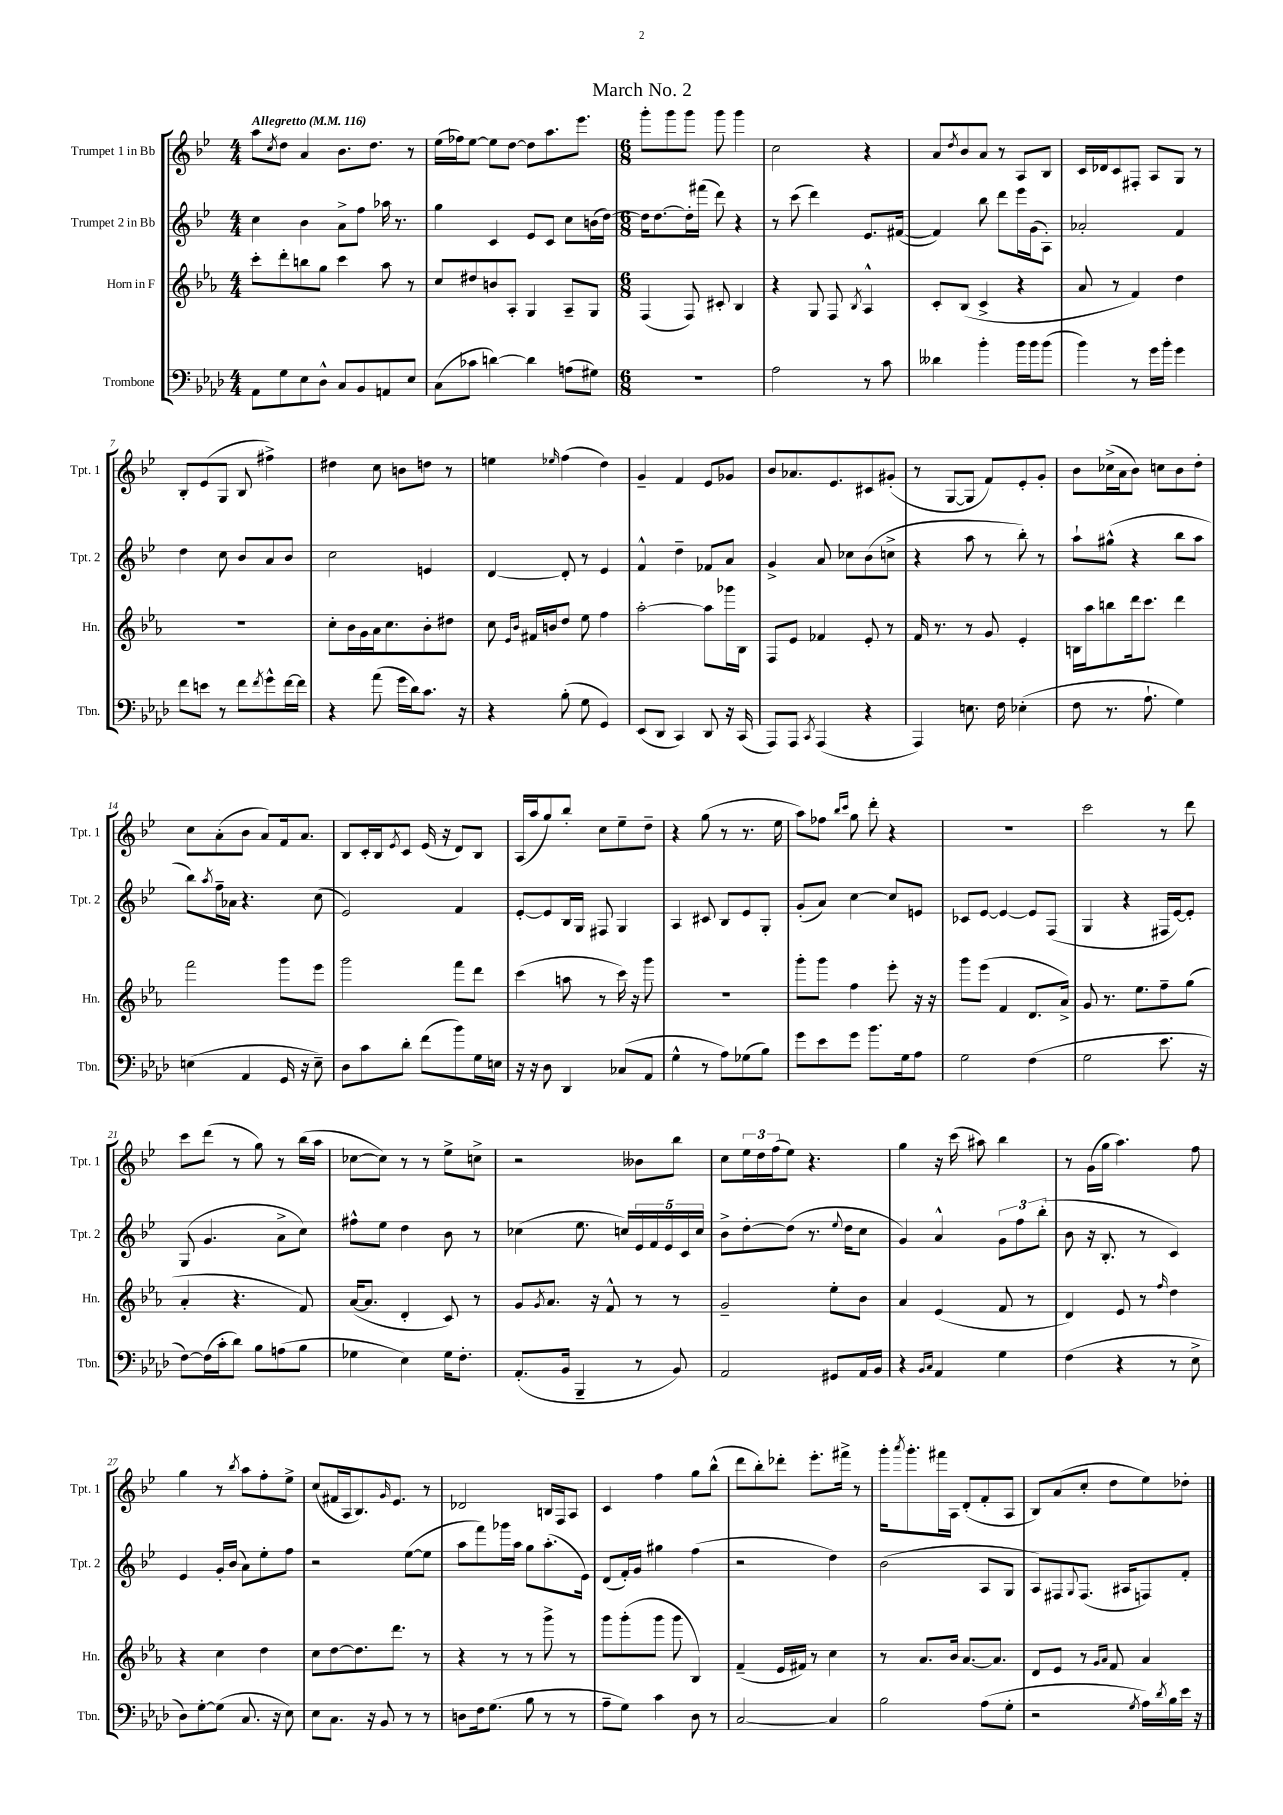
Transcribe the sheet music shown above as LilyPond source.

\header { title = "March No. 2" }
<<
\new StaffGroup <<
\new Staff = "s0" \with { instrumentName = "Trumpet 1 in Bb" shortInstrumentName = "Tpt. 1" } {
    \clef treble \key bes \major \numericTimeSignature \time 4/4 \tempo "Allegretto" 4 = 116
    a''8 \acciaccatura { c''8 } d''8 a'4 bes'8. d''8. r8 |
    ees''16( fes''16) ees''8~ ees''8 d''8~ d''8 a''8. ees'''8. |
    \numericTimeSignature \time 6/8 g'''8-. g'''8 g'''8 g'''8 g'''4 |
    c''2 r4 |
    a'8 \acciaccatura { d''8 } bes'8 a'8 r8 a8 bes8 |
    c'16 des'16 c'8 fis8-. a8 g8 r8 |
    bes8-. ees'8( g8 bes8 fis''4->) |
    dis''4 c''8 b'8 d''8 r8 |
    e''4 \grace { ees''16 } f''4( d''4) |
    g'4-- f'4 ees'8 ges'8 |
    bes'8 aes'8. ees'8. cis'8 gis'8-.( |
    r8 g8~ g8 f'8) ees'8-. g'8-. |
    bes'8 ces''16->( a'16 bes'8) c''8 bes'8 d''8-. |
    c''8 a'8-.( bes'8 a'8) f'16 a'8. |
    bes8 c'16-. bes16 \acciaccatura { ees'8 } c'8 ees'16( r16 d'8) bes8 |
    a16( a''16 g''8) bes''8-. c''8 ees''8-- d''8-- |
    r4 g''8( r8 r8. ees''16 |
    a''8) fes''8 \grace { bes''16 c'''16 } g''8 d'''8-. r4 |
    R2. |
    c'''2 r8 d'''8 |
    c'''8 d'''8( r8 g''8) r8 bes''16( a''16 |
    ces''8~ ces''8) r8 r8 ees''8-> c''8-> |
    r2 beses'8 bes''8 |
    c''8 \tuplet 3/2 { ees''16 d''16 f''16( } ees''8) r4. |
    g''4 r16 c'''16( ais''8) bes''4 |
    r8 g'16( g''16 a''4.) f''8 |
    g''4 r8 \acciaccatura { bes''8 } a''8 f''8-. ees''8-> |
    c''8( fis'16 a16 bes8.) \grace { g'16 } ees'8. r8 |
    des'2 b16 f16 a8 |
    c'4 f''4 g''8 bes''8-^( |
    d'''8 bes''8-.) des'''8-. ees'''8.-. fis'''16-> r8 |
    g'''16-. \acciaccatura { a'''8 } g'''8.-. fis'''16 a16 d'8-.( f'8-. a8 |
    bes8) a'8( c''8-. d''8 ees''8) des''8-. \bar "|." |
}
\new Staff = "s1" \with { instrumentName = "Trumpet 2 in Bb" shortInstrumentName = "Tpt. 2" } {
    \clef treble \key bes \major \numericTimeSignature \time 4/4
    c''4 bes'4 a'8-> f''8 aes''16 r8. |
    g''4 c'4 ees'8 c'8 c''8 b'16( d''16~) |
    \numericTimeSignature \time 6/8 d''16 d''8.~ d''16-. fis'''16( d'''8) r4 |
    r8 c'''8( d'''4) ees'8. fis'16~( |
    fis'4) bes''8 d'''8 ees'''16 g'16( a8-.) |
    aes'2-. f'4 |
    d''4 c''8 bes'8 a'8 bes'8 |
    c''2 e'4 |
    d'4~ d'8-. r8 ees'4 |
    f'4-^ d''4-- fes'8 a'8 |
    g'4-> a'8 ces''8 bes'8( c''8-> |
    r4 a''8 r8 bes''8-.) r8 |
    a''8-! gis''8-^( r4 bes''8 a''8 |
    bes''8) \acciaccatura { a''8 } f''16-- aes'16 r4. c''8( |
    ees'2) f'4 |
    ees'8~-. ees'8 bes16 g16 fis8 g4 |
    a4 cis'8 bes8 ees'8 g8-. |
    g'8-.( a'8) c''4~ c''8 e'8 |
    ces'8 ees'8~ ees'4~ ees'8 f8( |
    g4 r4 fis16 ees'16~) ees'8-. |
    g8( g'4. a'8-> c''8) |
    fis''8-^ ees''8 d''4 bes'8 r8 |
    ces''4( ees''8. c''16) \tuplet 5/4 { ees'16 f'16 ees'16 c'16 c''16 } |
    bes'8-> d''8~-. d''8( r8. \appoggiatura { ees''8 } d''16 c''8 |
    g'4) a'4-^ \tuplet 3/2 { g'8 f''8 bes''8-.( } |
    bes'8 r16 bes8.-. r8 c'4) |
    ees'4 g'16-. bes'16( a'8) ees''8-. f''8 |
    r2 ees''8~( ees''8 |
    a''8 f'''8) ges'''16 a''16 g''8 a''8.-.( ees'16) |
    d'8( f'16-.) g'16 gis''4 f''4( |
    r2 d''4) |
    bes'2( a8 g8 |
    a8) fis8 \appoggiatura { g8 } fis8.( ais16 f8) f'8-. \bar "|." |
}
\new Staff = "s2" \with { instrumentName = "Horn in F" shortInstrumentName = "Hn." } {
    \clef treble \key ees \major \numericTimeSignature \time 4/4
    c'''8-. d'''8-. b''8 g''8 c'''4 aes''8 r8 |
    c''8 dis''8 b'8 aes8-. g4 aes8-- g8 |
    \numericTimeSignature \time 6/8 f4( f8) cis'8-. bes4 |
    r4 g8 f8 \acciaccatura { bes8 } aes4-^ |
    c'8-. bes8( c'4-> r4 |
    aes'8 r8 f'4) d''4 |
    R2. |
    c''8-. bes'16 g'16 aes'16 c''8. bes'8-. dis''8 |
    c''8 \grace { ees'16 bes'16 } fis'16 b'16 d''8 ees''8 f''4 |
    aes''2~-. aes''8 ges'''16 bes16 |
    f8 ees'8 fes'4 ees'8-. r8 |
    f'16 r8. r8 g'8 ees'4-. |
    b16 aes''16 b''8 d'''16 c'''8. d'''4 |
    f'''2 g'''8 ees'''8 |
    g'''2 f'''8 d'''8 |
    c'''4( a''8 r8 c'''16) r16 g'''8 |
    R2. |
    g'''8-. g'''8 f''4 ees'''8-. r16 r16 |
    g'''8 ees'''8( f'4 d'8. aes'16->) |
    g'8 r8. ees''8. f''8-- g''8( |
    aes'4-. r4. f'8) |
    aes'16~( aes'8. d'4-. c'8) r8 |
    g'8 \acciaccatura { g'8 } aes'8. r16 f'8-^ r8 r8 |
    g'2-- ees''8-. bes'8 |
    aes'4 ees'4( f'8 r8 |
    d'4) ees'8 r8 \grace { f''16 } d''4 |
    r4 c''4 d''4 |
    c''8 d''8~ d''8. d'''8. r8 |
    r4 r8 r8 g'''8-> r8 |
    g'''8 g'''8-.( g'''8 g'''8 bes4) |
    f'4--( ees'16 fis'16) r8 c''4 |
    r8 aes'8. bes'16 aes'8.~ aes'8. |
    d'8 ees'8 r8 \grace { g'16 aes'16 } f'8 aes'4 \bar "|." |
}
\new Staff = "s3" \with { instrumentName = "Trombone" shortInstrumentName = "Tbn." } {
    \clef bass \key aes \major \numericTimeSignature \time 4/4
    aes,8 g8 ees8 des8-^ c8 bes,8 a,8 ees8 |
    c8( ces'8 d'4~) d'4 a8( gis8) |
    \numericTimeSignature \time 6/8 R2. |
    aes2 r8 c'8 |
    deses'4 bes'4-. bes'16 bes'16 bes'8( |
    bes'4) r8 g'16 bes'16-. g'4 |
    f'8 e'8 r8 f'8 \acciaccatura { f'8 } g'8-^ f'16~ f'16 |
    r4 aes'8( g'16 des'16) c'8. r16 |
    r4 bes8-.( g8 g,4) |
    ees,8( des,8 c,4) des,8 r16 c,16( |
    aes,,8) aes,,8 \acciaccatura { c,8 } aes,,4( r4 |
    aes,,4) e8. f16 ees4-.( |
    f8 r8. aes8.-! g4) |
    e4( aes,4 g,16 r16 e8--) |
    des8 c'8 des'8-. f'8( bes'8) g16 e16 |
    r16 r16 des8 des,4 ces8( aes,8 |
    g4-^ r8 aes8) ges8( bes8) |
    g'8 ees'8 g'8 bes'8. g16 aes8 |
    g2 f4( |
    g2 ees'8. r16 |
    f8~) f16( c'16-. des'8) bes8 a8( bes8 |
    ges4 ees4) ges16 f8.-. |
    aes,8.-.( bes,16 bes,,4-- r8 bes,8) |
    aes,2 gis,8 aes,16 bes,16 |
    r4 \grace { bes,16 c16 } aes,4 g4 |
    f4( r4 r8 ees8-> |
    des8) g8~-. g8( c8. r16 ees8) |
    ees8 c8. r16 bes,8 r8 r8 |
    d8 f16 g8.( bes8 r8 r8 |
    aes8-- g8) c'4 des8 r8 |
    c2~ c4 |
    bes2 aes8( g8-. |
    r2 \acciaccatura { g8 } aes16) \acciaccatura { des'8 } bes16 ees'16 r16 \bar "|." |
}
>>
>>
